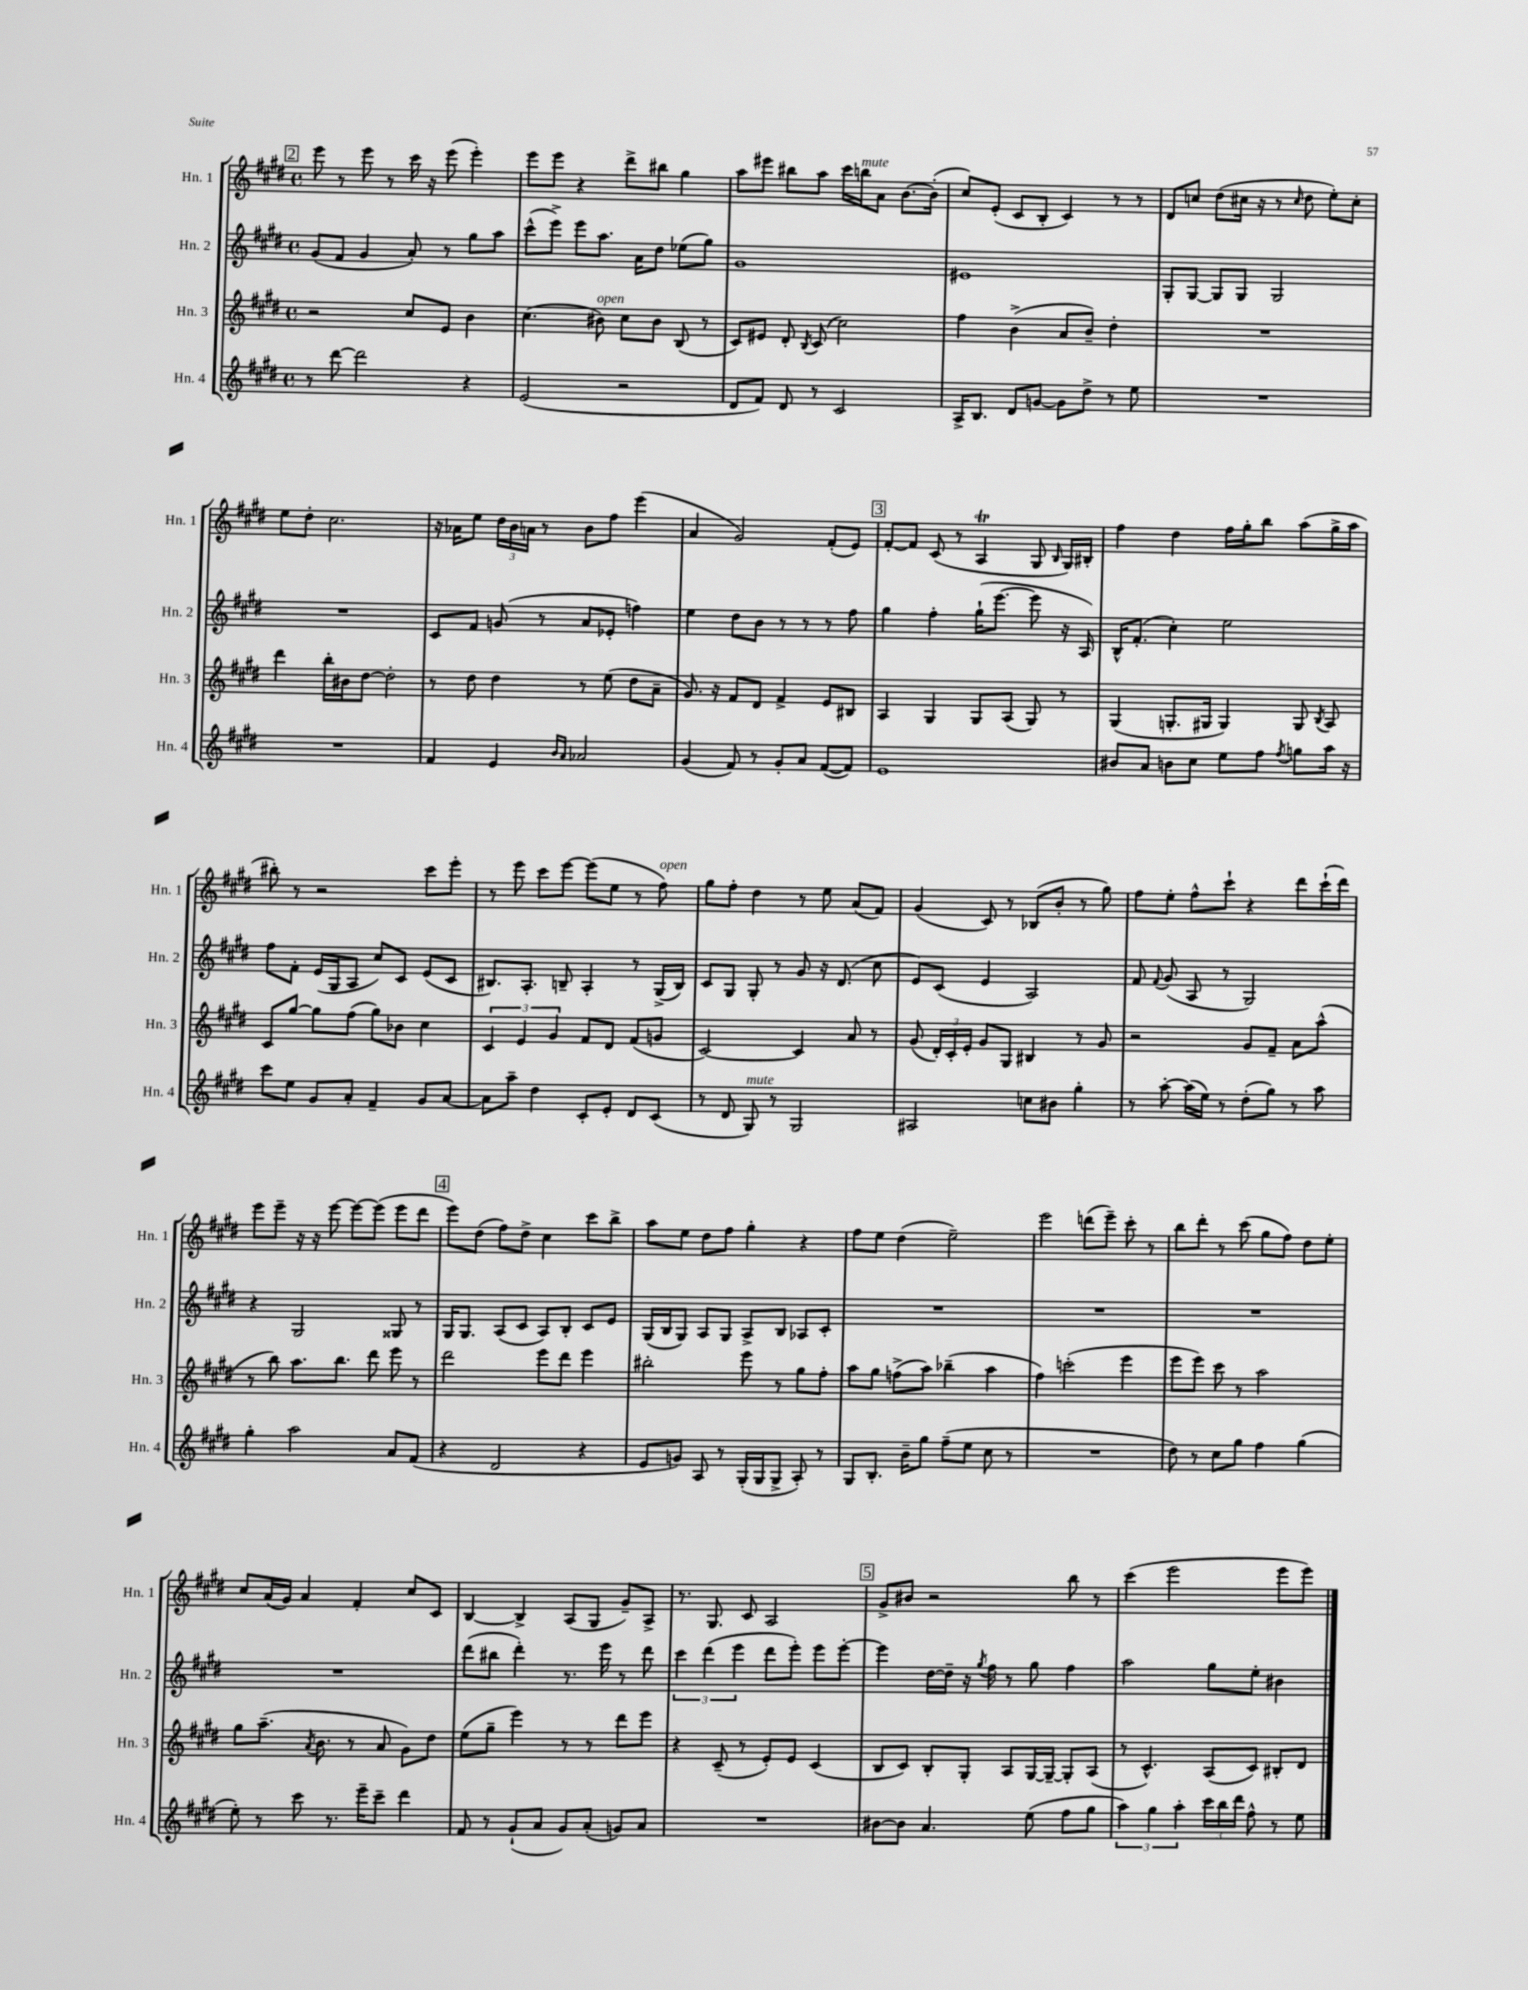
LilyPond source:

<<
\new StaffGroup <<
\new Staff = "s0" \with { instrumentName = "Hn. 1" shortInstrumentName = "Hn. 1" } {
    \clef treble \key e \major \defaultTimeSignature \time 4/4
    \autoBeamOff \mark \markup { \box "2" } e'''8 r8 e'''8 r8 cis'''16 r16 e'''8( e'''4-.) |
    e'''8[ e'''8] r4 dis'''8[-> bis''8] gis''4 |
    a''8[ eis'''8] bis''8[ a''8] cis'''16[ b''16^\markup { \italic "mute" } a'8] b'8.[~ b'16]-.( |
    cis''8[) e'8]-.( cis'8[ b8]-. cis'4) r8 r8 |
    dis'8[ c''8] dis''8[( cis''16] r16 r8 \grace { cis''16 } dis''8 e''8[-.) cis''8]-. |
    e''8[ dis''8]-. cis''2. |
    r16 aes'16[ e''8] \tuplet 3/2 { dis''16[ b'16 a'16] } r8 b'8[ fis''8] e'''4( |
    a'4 gis'2) fis'8[-.( e'8]) |
    \mark \markup { \box "3" } fis'8[~-. fis'8] cis'8( r8 a4\trill gis8 \grace { b16 } gis16[) bis16]-. |
    fis''4 dis''4 fis''16[ gis''16-. b''8] a''8[( gis''16-> a''16] |
    bis''8-.) r8 r2 cis'''8[ e'''8]-. |
    r8 e'''8 cis'''8[ e'''8]~ e'''8[( e''8] r8 fis''8^\markup { \italic "open" }) |
    gis''8[ fis''8]-. dis''4 r8 e''8 a'8[( fis'8]) |
    gis'4( cis'8) r8 bes8[( b'8]-. r8 gis''8) |
    fis''8[ e''8]-. fis''8[-^ cis'''8]-! r4 dis'''8[ cis'''16-!( dis'''16]) |
    e'''8[ e'''8]-- r16 r16 e'''8~ e'''8[~ e'''8]( e'''8[ dis'''8] |
    \mark \markup { \box "4" } e'''8[) dis''8]( fis''8[) dis''8]-> cis''4 cis'''8[ b''8]-> |
    a''8[ e''8] dis''8[ fis''8] gis''4-. r4 |
    fis''8[ e''8] dis''4( e''2--) |
    e'''2 d'''8[( e'''8]--) cis'''8-. r8 |
    b''8[ dis'''8]-. r8 cis'''8( gis''8[ fis''8]) dis''8[ e''8]-. |
    cis''8[ a'16( gis'16]) a'4 fis'4-. cis''8[ cis'8] |
    b4~ b4-> a8[( gis8] gis'8[--) a8]-> |
    r8. gis8. cis'8 a2 |
    \mark \markup { \box "5" } gis'8[-> bis'8] r2 b''8 r8 |
    cis'''4( e'''2 e'''8[ e'''8]) \bar "|." |
}
\new Staff = "s1" \with { instrumentName = "Hn. 2" shortInstrumentName = "Hn. 2" } {
    \clef treble \key e \major \defaultTimeSignature \time 4/4
    \autoBeamOff \mark \markup { \box "2" } gis'8[( fis'8] gis'4 a'8-.) r8 gis''8[ a''8] |
    cis'''8[-^( e'''8]->) e'''8[ a''8.] a'16[ dis''8] ees''8[( gis''8]) |
    gis'1 |
    eis'1 |
    gis8[-. gis8]~ gis8[ gis8] gis2 |
    R1 |
    cis'8[ fis'8] g'8( r8 a'8[ ees'8]-. f''4) |
    e''4 dis''8[ b'8] r8 r8 r8 fis''8 |
    \mark \markup { \box "3" } gis''4 fis''4-. gis''16[-!( e'''8.]~ e'''8 r16 a16) |
    b16[-^ fis'8.]-.( cis''4-.) e''2 |
    fis''8[ fis'8]-. e'16[( gis16 a8] cis''8[) cis'8] e'8[( cis'8] |
    bis8.[) a8.]-. b8-- a4-. r8 gis16[->( b16]) |
    cis'8[ gis8] gis8-. r8 gis'8 r16 dis'8.( cis''8 |
    e'8[) cis'8]( e'4 a2) |
    fis'8 \appoggiatura { fis'8 } gis'8( a8 r8 gis2) |
    r4 gis2 gisis8 r8 |
    \mark \markup { \box "4" } gis16[ gis8.] a8[( cis'8] a8[) b8]-. cis'8[ e'8] |
    gis16[( b16 gis8]) a8[ gis8] a8[-> b8] aes8[ cis'8]-. |
    R1 |
    R1 |
    R1 |
    R1 |
    dis'''8[( bis''8] dis'''4-.) r8. e'''16 r8 dis'''8 |
    \tuplet 3/2 { cis'''4 dis'''4( e'''4 } dis'''8[ e'''8]-.) e'''8[ e'''8]~-. |
    \mark \markup { \box "5" } e'''4 dis''16[~ dis''16]-- r16 \acciaccatura { gis''8 } fis''16 r8 gis''8 fis''4 |
    a''2 gis''8[ e''8]-. bis'4 \bar "|." |
}
\new Staff = "s2" \with { instrumentName = "Hn. 3" shortInstrumentName = "Hn. 3" } {
    \clef treble \key e \major \defaultTimeSignature \time 4/4
    \autoBeamOff \mark \markup { \box "2" } r2 cis''8[ e'8] b'4 |
    cis''4.( bis'8^\markup { \italic "open" }) cis''8[ bis'8] b8( r8 |
    cis'8[) eis'8] dis'8-. \acciaccatura { b8 } cis'8( cis''2) |
    fis''4 b'4->( a'8[ b'8]--) dis''4-. |
    R1 |
    dis'''4 b''16[-. bis'16 dis''8]~ dis''2-. |
    r8 dis''8 dis''4 r8 e''8( dis''8[ a'8]-- |
    gis'8.) r16 fis'8[ dis'8] fis'4-> e'8[ bis8] |
    \mark \markup { \box "3" } a4 gis4 gis8[ a8]( gis8) r8 |
    gis4( g8.[-. gis16] gis4) gis8 \acciaccatura { b8 } a8 |
    cis'8[ gis''8]~ gis''8[ fis''8]( gis''8[) bes'8] cis''4 |
    \tuplet 3/2 { cis'4 e'4 gis'4 } fis'8[ dis'8] fis'8[( g'8] |
    cis'2~) cis'4 a'8 r8 |
    gis'8( \tuplet 3/2 { dis'16[-.) cis'16-. e'16]-. } gis'8[ gis8] bis4 r8 gis'8 |
    r2 gis'8[ fis'8]-- a'8[ a''8]-^( |
    r8 b''8) a''8.[ b''8.] dis'''8 e'''8 r8 |
    \mark \markup { \box "4" } dis'''2 e'''8[ dis'''8] e'''4 |
    bis''2-. e'''8 r8 gis''8[ fis''8]-. |
    a''8[ gis''8] f''8[->( a''8]) bes''4--( a''4 |
    fis''4) c'''2-.( e'''4 |
    e'''8[ e'''8]) cis'''8 r8 a''2 |
    gis''8[ a''8.]--( \acciaccatura { a'8 } b'8. r8 a'8 gis'8[) dis''8] |
    e''8[( gis''8]-- e'''4) r8 r8 dis'''8[ e'''8] |
    r4 cis'8--( r8 e'8[-.) e'8] cis'4( |
    \mark \markup { \box "5" } b8[ cis'8]) b8[-. gis8]-. a8[ gis16~ gis16]~-- gis8[-. a8]( |
    r8 cis'4.-^) a8[( cis'8]) bis8[-. dis'8] \bar "|." |
}
\new Staff = "s3" \with { instrumentName = "Hn. 4" shortInstrumentName = "Hn. 4" } {
    \clef treble \key e \major \defaultTimeSignature \time 4/4
    \autoBeamOff \mark \markup { \box "2" } r8 dis'''8~ dis'''2 r4 |
    e'2( r2 |
    dis'8[ fis'8]) dis'8 r8 cis'2 |
    a16[-> b8.] dis'8[ g'8]~ g'8[ dis''8]-> r8 e''8 |
    R1 |
    R1 |
    fis'4 e'4 \grace { b'16[ a'16] } aes'2 |
    gis'4( fis'8) r8 gis'8[-. a'8] fis'8[~( fis'8]) |
    \mark \markup { \box "3" } e'1 |
    bis'8[ a'8] b'8[ cis''8] e''8[ fis''8] \acciaccatura { fis''8 } g''8[ a''16] r16 |
    cis'''8[ e''8] gis'8[ a'8]-. fis'4-- gis'8[ a'8]~ |
    a'8[ a''8]-- dis''4 cis'8[-. e'8]-. dis'8[ cis'8]( |
    r8 dis'8 gis8^\markup { \italic "mute" }) r8 gis2 |
    ais2 c''8[ bis'8] gis''4-. |
    r8 a''8~-. a''16[( e''16]) r8 dis''8[-.( gis''8]) r8 a''8 |
    gis''4-. a''2 a'8[ fis'8]( |
    \mark \markup { \box "4" } r4 dis'2 r4 |
    e'8[ g'8]) a8 r8 gis16[-.( gis16 gis8]-> a8-.) r8 |
    gis8[ b8.]-. b'16[-- gis''8] fis''8[--( e''8] cis''8 r8 |
    R1 |
    dis''8) r8 cis''8[ gis''8] fis''4 gis''4( |
    e''8-.) r8 cis'''8 r8. e'''16[-- cis'''8]-- dis'''4 |
    fis'8 r8 gis'8[-!( a'8] gis'8[) a'8]-.( g'8[) a'8] |
    R1 |
    \mark \markup { \box "5" } bis'8[~ bis'8] a'4. e''8( fis''8[ gis''8] |
    \tuplet 3/2 { a''4) gis''4 a''4-. } \tuplet 3/2 { cis'''16[ b''16 dis'''16] } fis''8-^ r8 e''8 \bar "|." |
}
>>
>>
\layout { \context { \Score \remove "Bar_number_engraver" } }
